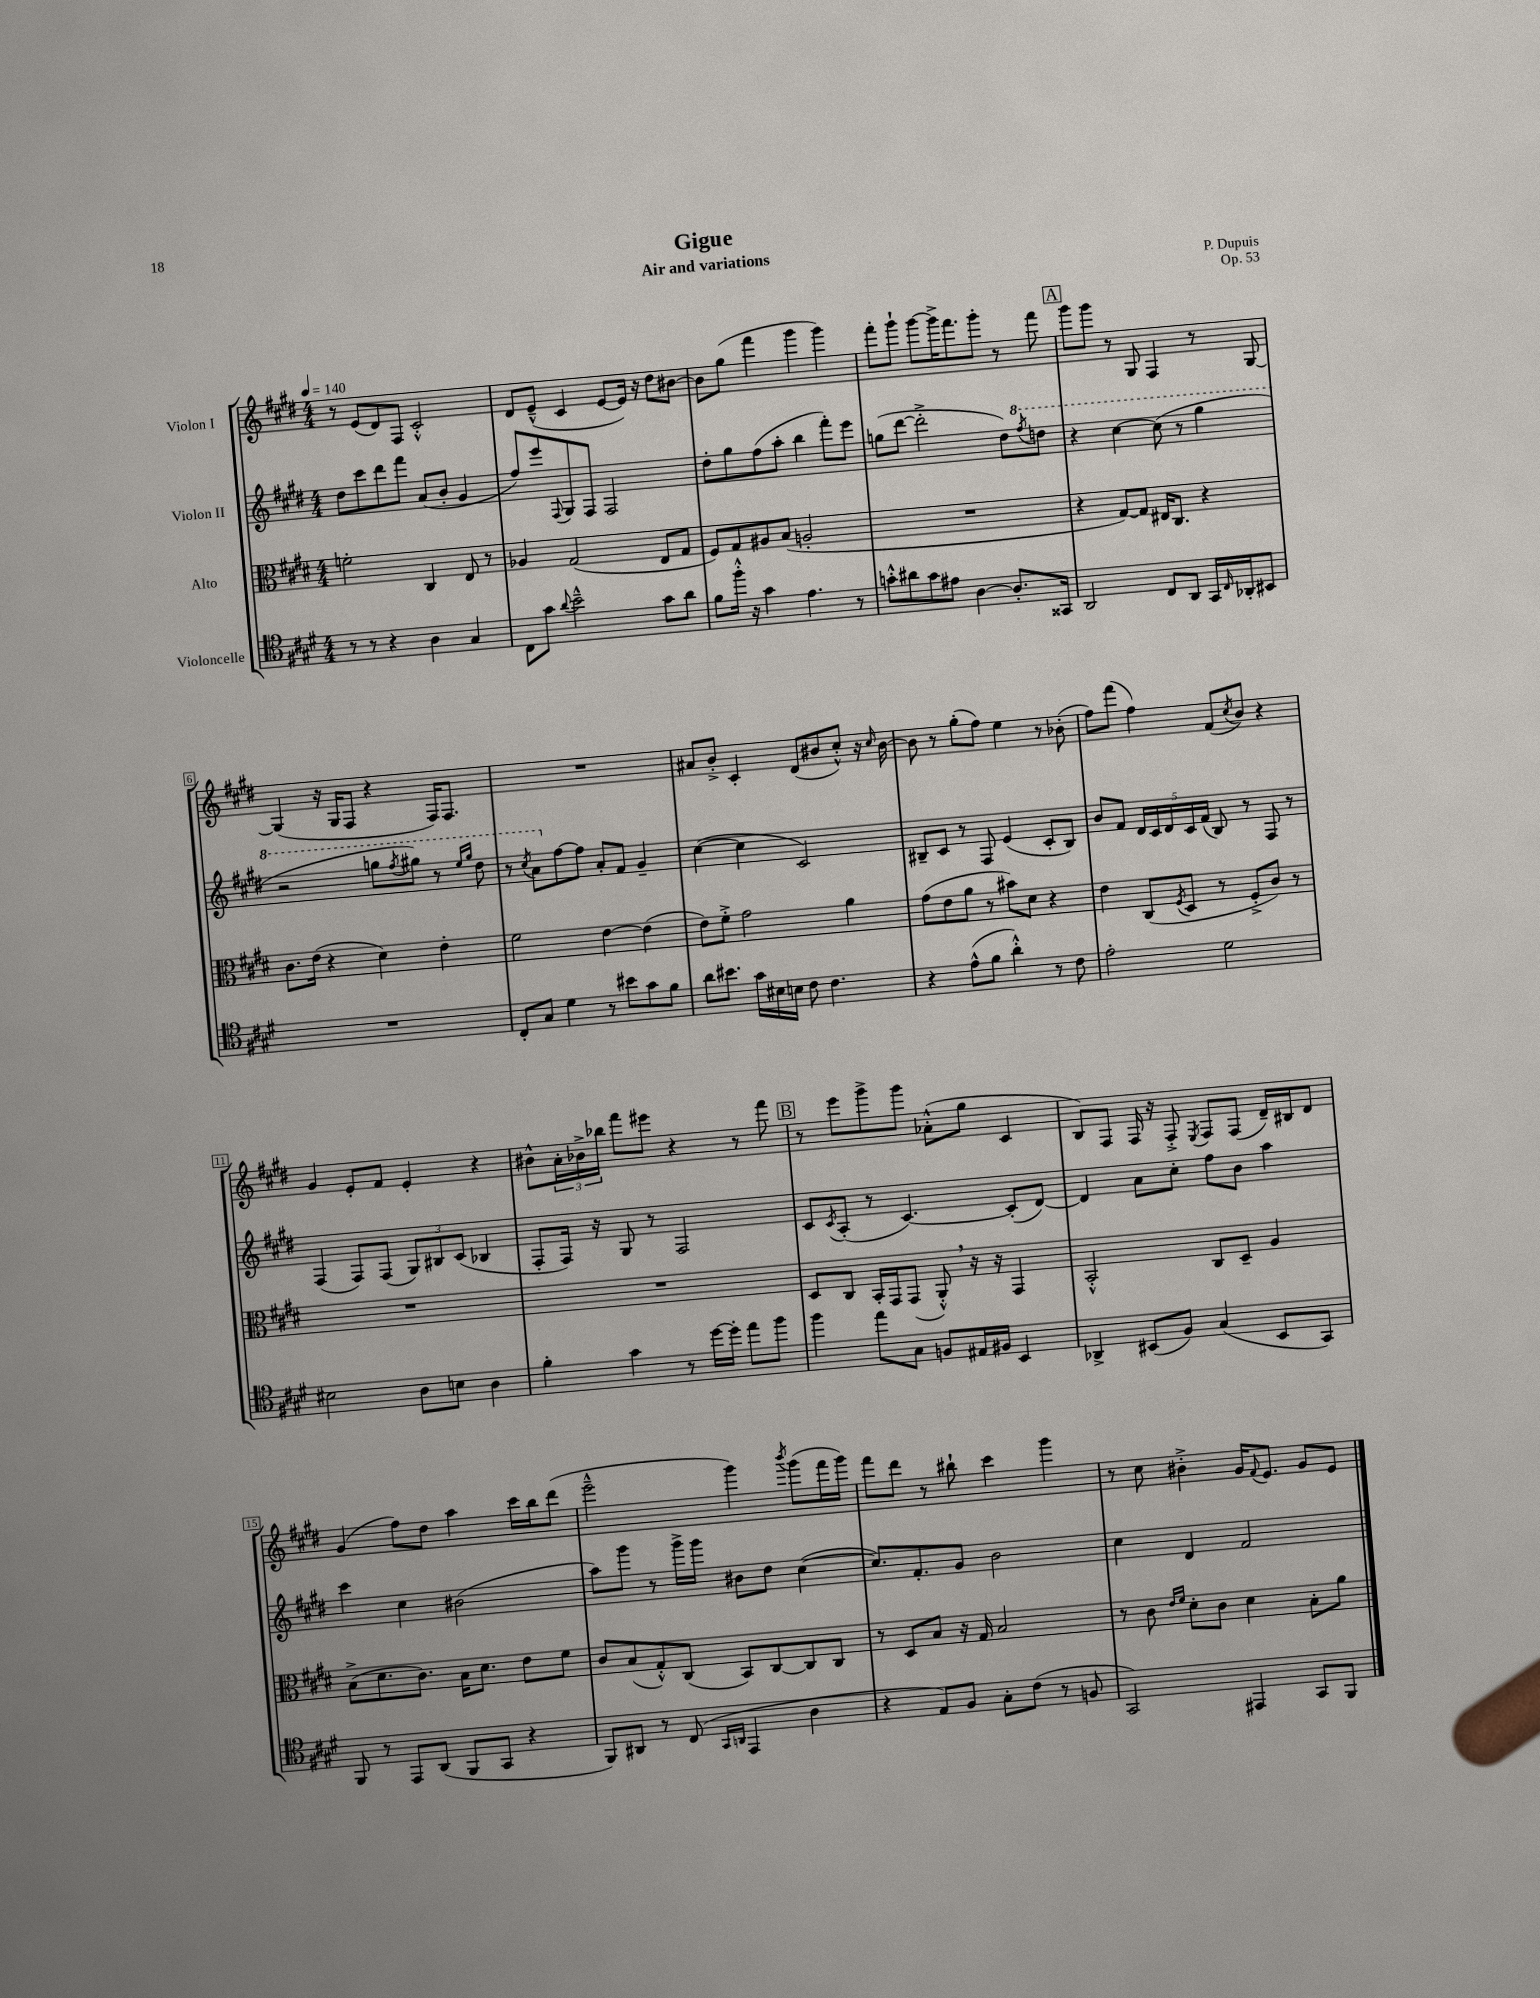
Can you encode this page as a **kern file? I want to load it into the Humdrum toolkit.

**kern	**kern	**kern	**kern
*staff4	*staff3	*staff2	*staff1
*clefC4	*clefC3	*clefG2	*clefG2
*k[f#c#g#d#]	*k[f#c#g#d#]	*k[f#c#g#d#]	*k[f#c#g#d#]
*M4/4	*M4/4	*M4/4	*M4/4
*MM140	*MM140	*MM140	*MM140
8r	2f'	8dd#	8r
8r	.	8ccc#	(8e
4r	.	8ddd#	8d#)
.	.	8fff#	8F#
4A	4C#	(8a	2c#'^^
.	.	8b'	.
4G#	8E	4g#	.
.	8r	.	.
=	=	=	=
8C#	4A-	8ff#)	8d#
8g#	.	8eee	(8e~^^
8qqa	.	8qqF#	.
2b~^^	(2G#	8G#	4c#
.	.	8F#	.
.	.	2F#	[8e
.	.	.	16e])
.	.	.	16r
8g#	8E	.	8dd#
8a	8G#	.	[8b#
=	=	=	=
8f#	8F#)	8dd#'	8b#]
16ff#'^^	8G#	8gg#	(8gg#
16r	.	.	.
4g#	8A#	(8ff#	4fff#
.	(8B	8aa'	.
4.e	2A'	4bb	4ggg#
.	.	8fff#')	4ggg#)
8r	.	8eee	.
=	=	=	=
8g'^^	1r	(8gg	8fff#'
8a#	.	[8ddd#	8ggg#`
8g	.	2ddd#'^]	[8ggg#
8e#	.	.	16ggg#^]
.	.	.	8.fff#
[4A	.	.	.
.	.	.	8ggg#'
8.A']	.	8dd#)	8r
.	.	8qfff#	.
.	.	8ddd	8fff#
16GG##	.	.	.
=	=	=	=
2AA	4r	4r	8ggg#
.	.	.	8ggg#
.	[8G#)	[4ccc#	8r
.	8G#]	.	8G#
8C#	16E#	(8ccc#]	4F#
.	8.C#	.	.
8AA	.	8r	.
16GG#	4r	4ggg#	8r
16qqC#	.	.	.
16AA-'	.	.	.
8BB#	.	.	[8G#
=	=	=	=
1r	8.c#	2r	(4G#]
.	(16e	.	.
.	4r	.	16r
.	.	.	16G#
.	.	.	8F#
.	4d#)	8ggg	4r
.	.	8qfff#	.
.	.	8ggg#)	.
.	4e'	8r	16F#)
.	.	.	8.F#
.	.	16qqeee	.
.	.	16qqggg#	.
.	.	8ddd#	.
=	=	=	=
8C#'	2f#	8r	1r
.	.	8qccc#	.
8G#	.	8aa	.
4d#	.	[8ff#	.
.	.	8ff#]	.
8r	[4e	8a'	.
8b#	.	8f#	.
8g#	(4e]	4g#~	.
8f#	.	.	.
=	=	=	=
8a	8e)	([4cc#	8a#
8.b#	8f#'^	.	8b'^
.	2g#	4cc#]	4c#'
16g#	.	.	.
16B#	.	.	.
16B	.	.	.
8c#	.	2c#)	(8d#
4.c#	.	.	8b#
.	4a	.	8cc#'^^)
.	.	.	16r
.	.	.	16qqcc#
.	.	.	[16b#
=	=	=	=
4r	(8g#	8B#~	8b#]
.	8e	8c#	8r
(8e^^	8a	8r	(8gg#'
8f#	8r	8F#	8ff#)
4a'^^)	8b#)	(4e	4ee
.	8d#	.	.
8r	4r	8c#'	8r
8c#	.	8B#)	(8b-'
=	=	=	=
2e'	4e	8b	8ff#)
.	.	8f#	(8fff#
.	(8C#	20d#	4ff#)
.	.	20c#	.
.	.	20d#	.
.	8qF#	.	.
.	8D#	.	.
.	.	20c#	.
.	.	(20f#	.
2d#	8r	8B)	(8f#
.	.	.	8qcc#
.	8F#'^	8r	8b)
.	8c#)	8F#	4r
.	8r	8r	.
=	=	=	=
2B#	1r	(4F#	4g#
.	.	8F#)	8e'
.	.	(8F#	8f#
8A	.	12G#)	4e'
.	.	12B#	.
8B	.	.	.
.	.	(12c#	.
4A	.	4B-	4r
=	=	=	=
4f#'	1r	8F#'	8b#^^
.	.	16F#)	24a'
.	.	.	24b-^
.	.	16r	.
.	.	.	24bb-
4g#	.	8G#	8fff#
.	.	8r	8eee#
8r	.	2F#	4r
[16dd#	.	.	.
16dd#']	.	.	.
8ee	.	.	8r
8ff#	.	.	8fff#
=	=	=	=
4ff#	8D#	8c#	8r
.	.	8qc#	.
.	8C#	(8A'	8eee
8ee	16BB'	8r	8ggg#^
.	16GG#	.	.
8G#	(8GG#	[4.c#)	8ggg#
8F	8AA'^^)	.	(8a-'^^
16E#	16r	.	8gg#
16F#	16r	.	.
4BB	4GG#	(8c#']	4c#
.	.	[8d#)	.
=	=	=	=
4AA-^	2BB'^^	4d#]	8B)
.	.	.	8F#
(8BB#	.	8a	16F#
.	.	.	16r
8F#)	.	8cc#'	8F#'^
.	.	.	8qE
(4G#	8C#	8ff#	8F#
.	8D#~	8b	(8F#
8BB#	4A	4aa	16d#~)
.	.	.	16B#
8GG#)	.	.	8d#
=	=	=	=
8FF#	(8B^	4ccc#	(4g#
8r	8.d#	.	.
8EE	.	4cc#	8ff#)
.	8.c#)	.	.
(8AA	.	.	8dd#
8FF#	16B	(2b#	4aa
.	8.d#	.	.
8GG#	.	.	.
4r	8e	.	16ccc#
.	.	.	16bb
.	8f#	.	(8ddd#
=	=	=	=
8FF#)	8c#	8aa)	2eee~^^
8AA#	(8B	8ggg#	.
8r	8G#'^^)	8r	.
(8C#	(8C#	16ggg#^	.
.	.	16ggg#	.
16qqGG#	.	.	.
16qqAA	.	.	.
4EE	8BB)	8b#	4ggg#)
.	[8C#	8dd#	.
.	.	.	8qbbb
4A	8C#]	([4cc#	(8ggg#
.	8C#	.	16fff#
.	.	.	16ggg#)
=	=	=	=
4r	8r	8.cc#])	8fff#
.	8D#	.	8ddd#
.	.	8.f#'	.
8E)	8B	.	8r
8F#	16r	8g#	8bb#`
.	16G#	.	.
8G#'	2B	2b	4ccc#
(8c#	.	.	.
8r	.	.	4ggg#
8F	.	.	.
=	=	=	=
2GG#)	8r	4cc#	8r
.	8c#	.	8cc#
.	16qqe	.	.
.	16qqf#	.	.
.	8d#'	4d#	4b#'^
.	8c#	.	.
4EE#	4d#	2f#	16g#
.	.	.	8qqf#
.	.	.	8.e
8GG#	8B'	.	8g#
8FF#	8a	.	8e
==	==	==	==
*-	*-	*-	*-
